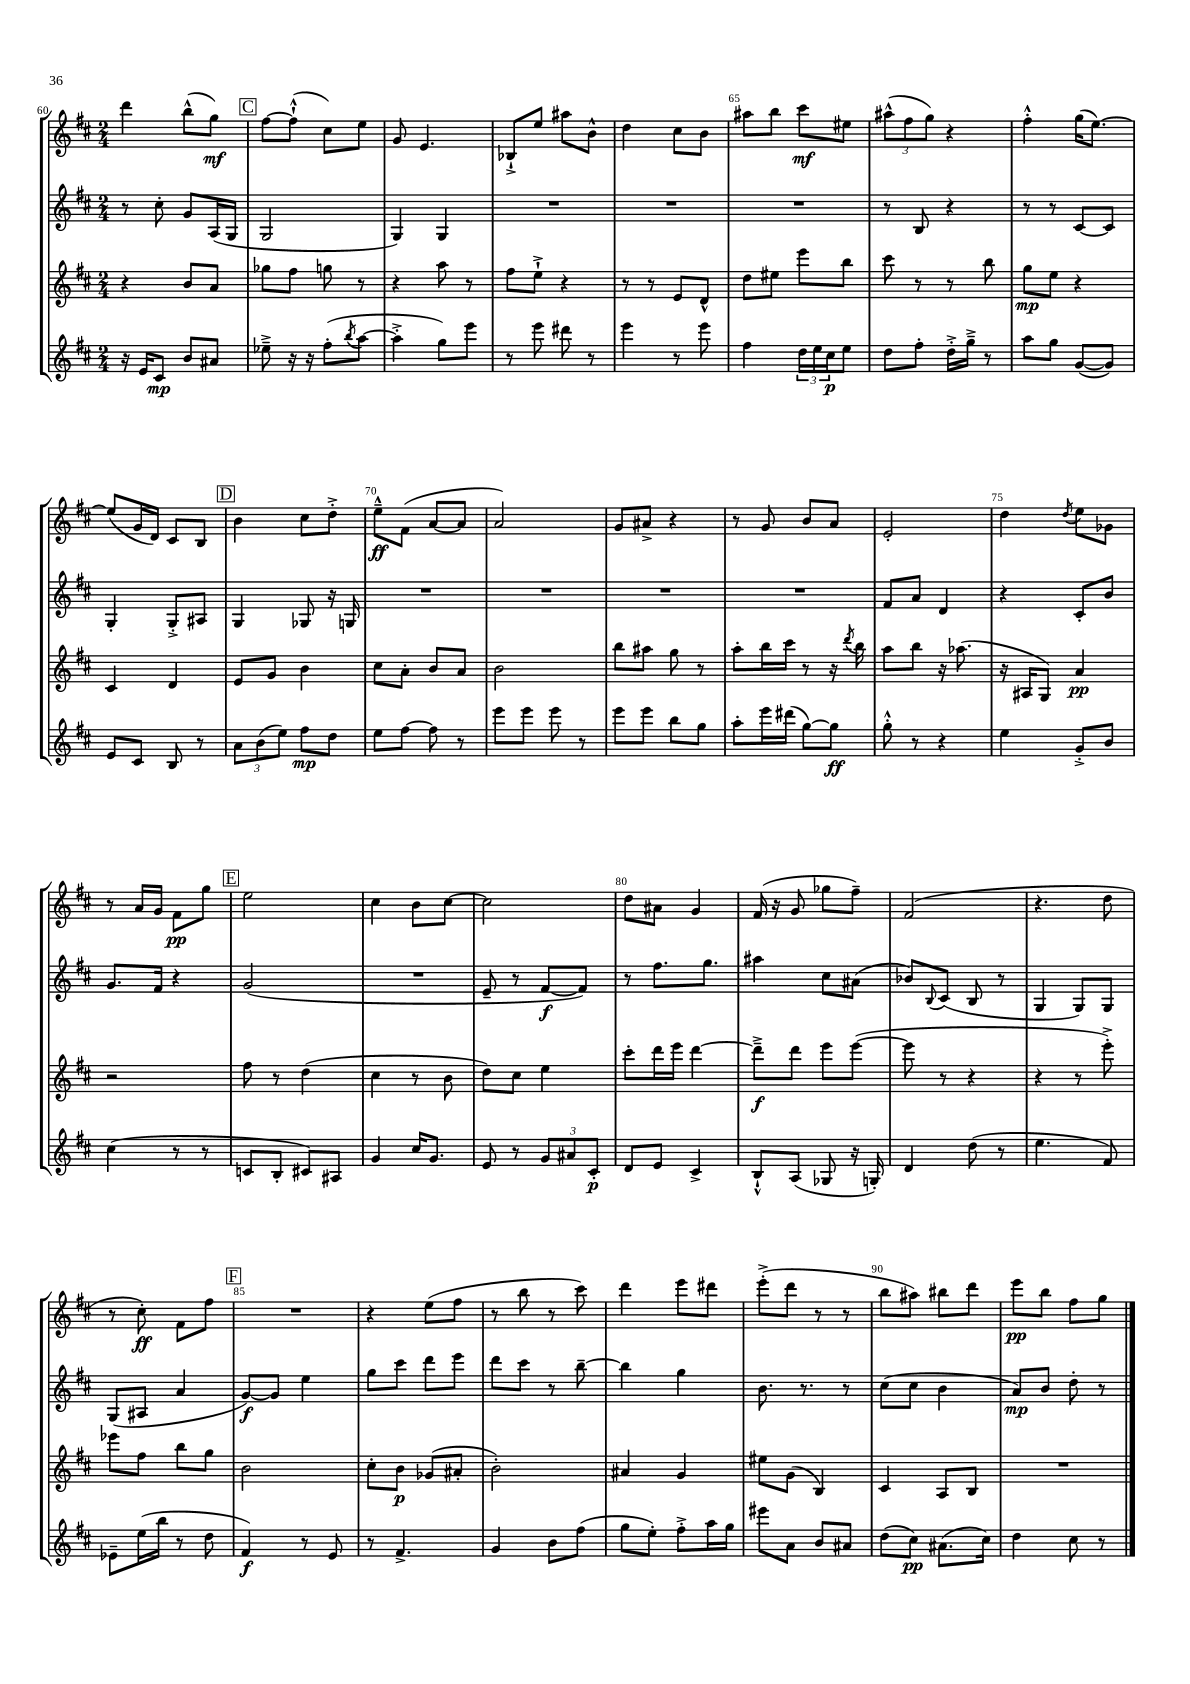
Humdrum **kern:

**kern	**dynam	**kern	**dynam	**kern	**dynam	**kern	**dynam
*part4	*part4	*part3	*part3	*part2	*part2	*part1	*part1
*staff4	*staff4	*staff3	*staff3	*staff2	*staff2	*staff1	*staff1
*clefG2	*	*clefG2	*	*clefG2	*	*clefG2	*
*k[f#c#]	*	*k[f#c#]	*	*k[f#c#]	*	*k[f#c#]	*
*M2/4	*	*M2/4	*	*M2/4	*	*M2/4	*
=60	=60	=60	=60	=60	=60	=60	=60
16r	.	4r	.	8r	.	4ddd\	.
16e/KL	.	.	.	.	.	.	.
8c#/J	mp	.	.	8cc#'\	.	.	.
8b/L	.	8b/L	.	8g/L	.	(8bb^^\L	.
8a#X/J	.	8a/J	.	(16A/L	.	8gg\J)	mf
.	.	.	.	16G/JJ	.	.	.
!!LO:REH:place=s1:t=C
=61	=61	=61	=61	=61	=61	=61	=61
8ee-X~^\	.	8gg-X\L	.	2G/	.	[8ff#\L	.
16r	.	8ff#\J	.	.	.	(8ff#`^^\J]	.
16r	.	.	.	.	.	.	.
(8ff#'\L	.	8ggn\	.	.	.	8cc#\L)	.
8qbb/	.	.	.	.	.	.	.
[8aa\J	.	8r	.	.	.	8ee\J	.
=62	=62	=62	=62	=62	=62	=62	=62
4aa'^\]	.	4r	.	4G/)	.	8g/	.
.	.	.	.	.	.	4.e/	.
8gg\L)	.	8aa\	.	4G/	.	.	.
8eee\J	.	8r	.	.	.	.	.
=63	=63	=63	=63	=63	=63	=63	=63
8r	.	8ff#\L	.	2r	.	8B-X`^/L	.
8eee\	.	8ee`^\J	.	.	.	8ee/J	.
8ddd#X\	.	4r	.	.	.	8aa#X\L	.
8r	.	.	.	.	.	8b^^\J	.
=64	=64	=64	=64	=64	=64	=64	=64
4eee\	.	8r	.	2r	.	4dd\	.
.	.	8r	.	.	.	.	.
8r	.	8e/L	.	.	.	8cc#\L	.
8eee\	.	8d^^/J	.	.	.	8b\J	.
=65	=65	=65	=65	=65	=65	=65	=65
4ff#\	.	8dd\L	.	2r	.	8aa#X\L	.
.	.	8ee#X\J	.	.	.	8bb\J	.
24dd\LL	.	8eee\L	.	.	.	8ccc#\L	mf
24ee\	.	.	.	.	.	.	.
24cc#\J	p	.	.	.	.	.	.
8ee\J	.	8bb\J	.	.	.	8ee#X\J	.
=66	=66	=66	=66	=66	=66	=66	=66
8dd\L	.	8ccc#\	.	8r	.	(12aa#X^^\L	.
.	.	.	.	.	.	12ff#\	.
8ff#'\J	.	8r	.	8B/	.	.	.
.	.	.	.	.	.	12gg\J)	.
16dd'^\LL	.	8r	.	4r	.	4r	.
16gg~^\JJ	.	.	.	.	.	.	.
8r	.	8bb\	.	.	.	.	.
=67	=67	=67	=67	=67	=67	=67	=67
8aa\L	.	8gg\L	mp	8r	.	4ff#'^^\	.
8gg\J	.	8ee\J	.	8r	.	.	.
([8g/L	.	4r	.	[8c#/L	.	(16gg\KL	.
.	.	.	.	.	.	[8.ee\J)	.
8g/J])	.	.	.	8c#/J]	.	.	.
!!LO:LB:g=z
=68	=68	=68	=68	=68	=68	=68	=68
8e/L	.	4c#/	.	4G'/	.	(8ee/L]	.
8c#/J	.	.	.	.	.	16g/L	.
.	.	.	.	.	.	16d/JJ)	.
8B/	.	4d/	.	8G'^/L	.	8c#/L	.
8r	.	.	.	8A#X/J	.	8B/J	.
!!LO:REH:place=s1:t=D
=69	=69	=69	=69	=69	=69	=69	=69
12a\L	.	8e/L	.	4G/	.	4b\	.
(12b\	.	.	.	.	.	.	.
.	.	8g/J	.	.	.	.	.
12ee\J)	.	.	.	.	.	.	.
8ff#\L	mp	4b\	.	8G-X/	.	8cc#\L	.
8dd\J	.	.	.	16r	.	8dd'^\J	.
.	.	.	.	16Gn/	.	.	.
=70	=70	=70	=70	=70	=70	=70	=70
8ee\L	.	8cc#\L	.	2r	.	8ee~^^\L	ff
[8ff#\J	.	8a'\J	.	.	.	(8f#\J	.
8ff#\]	.	8b/L	.	.	.	[8a/L	.
8r	.	8a/J	.	.	.	8a/J]	.
=71	=71	=71	=71	=71	=71	=71	=71
8eee\L	.	2b\	.	2r	.	2a/)	.
8eee\J	.	.	.	.	.	.	.
8eee\	.	.	.	.	.	.	.
8r	.	.	.	.	.	.	.
=72	=72	=72	=72	=72	=72	=72	=72
8eee\L	.	8bb\L	.	2r	.	8g/L	.
8eee\J	.	8aa#X\J	.	.	.	8a#X^/J	.
8bb\L	.	8gg\	.	.	.	4r	.
8gg\J	.	8r	.	.	.	.	.
=73	=73	=73	=73	=73	=73	=73	=73
8aa'\L	.	8aa'\L	.	2r	.	8r	.
16eee\L	.	16bb\L	.	.	.	8g/	.
(16ddd#X\JJ	.	16ccc#\JJ	.	.	.	.	.
[8gg\L)	.	8r	.	.	.	8b/L	.
8gg\J]	ff	16r	.	.	.	8a/J	.
.	.	8qddd/	.	.	.	.	.
.	.	16bb\	.	.	.	.	.
=74	=74	=74	=74	=74	=74	=74	=74
8gg'^^\	.	8aa\L	.	8f#/L	.	2e'/	.
8r	.	8bb\J	.	8a/J	.	.	.
4r	.	16r	.	4d/	.	.	.
.	.	(8.aa-X\	.	.	.	.	.
=75	=75	=75	=75	=75	=75	=75	=75
4ee\	.	16r	.	4r	.	4dd\	.
.	.	16A#X/KL	.	.	.	.	.
.	.	8G/J)	.	.	.	.	.
.	.	.	.	.	.	8qdd/	.
8g'^/L	.	4a/	pp	8c#'/L	.	8ee\L	.
8b/J	.	.	.	8b/J	.	8g-X\J	.
!!LO:LB:g=z
=76	=76	=76	=76	=76	=76	=76	=76
(4cc#\	.	2r	.	8.g/L	.	8r	.
.	.	.	.	.	.	16a/LL	.
.	.	.	.	16f#/Jk	.	16g/JJ	.
8r	.	.	.	4r	.	8f#\L	pp
8r	.	.	.	.	.	8gg\J	.
!!LO:REH:place=s1:t=E
=77	=77	=77	=77	=77	=77	=77	=77
8cn/L	.	8ff#\	.	(2g/	.	2ee\	.
8B'/J	.	8r	.	.	.	.	.
8c#X/L)	.	(4dd\	.	.	.	.	.
8A#X/J	.	.	.	.	.	.	.
=78	=78	=78	=78	=78	=78	=78	=78
4g/	.	4cc#\	.	2r	.	4cc#\	.
16cc#/KL	.	8r	.	.	.	8b\L	.
8.g/J	.	.	.	.	.	.	.
.	.	8b\	.	.	.	[8cc#\J	.
=79	=79	=79	=79	=79	=79	=79	=79
8e/	.	8dd\L)	.	8e~/	.	2cc#\]	.
8r	.	8cc#\J	.	8r	.	.	.
12g/L	.	4ee\	.	[8f#/L	f	.	.
12a#X/	.	.	.	.	.	.	.
.	.	.	.	8f#/J])	.	.	.
12c#'/J	p	.	.	.	.	.	.
=80	=80	=80	=80	=80	=80	=80	=80
8d/L	.	8ccc#'\L	.	8r	.	8dd\L	.
8e/J	.	16ddd\L	.	8.ff#\L	.	8a#X\J	.
.	.	16eee\JJ	.	.	.	.	.
4c#^/	.	[4ddd\	.	.	.	4g/	.
.	.	.	.	8.gg\J	.	.	.
=81	=81	=81	=81	=81	=81	=81	=81
8B`^^/L	.	8ddd~^\L]	f	4aa#X\	.	(16f#/	.
.	.	.	.	.	.	16r	.
(8A/J	.	8ddd\J	.	.	.	8g/	.
8G-X/	.	8eee\L	.	8cc#\L	.	8gg-X\L	.
16r	.	([8eee\J	.	(8a#X\J	.	8ff#~\J)	.
16Gn'/)	.	.	.	.	.	.	.
=82	=82	=82	=82	=82	=82	=82	=82
4d/	.	8eee\]	.	8b-X/L)	.	(2f#/	.
.	.	.	.	8qqB/	.	.	.
.	.	8r	.	(8c#/J	.	.	.
(8dd\	.	4r	.	8B/	.	.	.
8r	.	.	.	8r	.	.	.
=83	=83	=83	=83	=83	=83	=83	=83
4.ee\	.	4r	.	4G/	.	4.r	.
.	.	8r	.	8G/L)	.	.	.
8f#/)	.	8eee'^\)	.	8G/J	.	8dd\	.
!!LO:LB:g=z
=84	=84	=84	=84	=84	=84	=84	=84
8e-X~\L	.	8eee-X\L	.	(8G/L	.	8r	.
(16ee\L	.	8ff#\J	.	8A#X/J	.	8cc#'\)	ff
16bb\JJ	.	.	.	.	.	.	.
8r	.	8bb\L	.	4a/	.	8f#\L	.
8dd\	.	8gg\J	.	.	.	8ff#\J	.
!!LO:REH:place=s1:t=F
=85	=85	=85	=85	=85	=85	=85	=85
4f#/)	f	2b\	.	[8g/L)	f	2r	.
.	.	.	.	8g/J]	.	.	.
8r	.	.	.	4ee\	.	.	.
8e/	.	.	.	.	.	.	.
=86	=86	=86	=86	=86	=86	=86	=86
8r	.	8cc#'\L	.	8gg\L	.	4r	.
4.f#^/	.	8b\J	p	8ccc#\J	.	.	.
.	.	(8g-X/L	.	8ddd\L	.	(8ee\L	.
.	.	8a#X'/J	.	8eee\J	.	8ff#\J	.
=87	=87	=87	=87	=87	=87	=87	=87
4g/	.	2b'\)	.	8ddd\L	.	8r	.
.	.	.	.	8ccc#\J	.	8bb\	.
8b\L	.	.	.	8r	.	8r	.
(8ff#\J	.	.	.	[8bb~\	.	8ccc#\)	.
=88	=88	=88	=88	=88	=88	=88	=88
8gg\L	.	4a#X/	.	4bb\]	.	4ddd\	.
8ee'\J)	.	.	.	.	.	.	.
8ff#'^\L	.	4g/	.	4gg\	.	8eee\L	.
16aa\L	.	.	.	.	.	8ddd#X\J	.
16gg\JJ	.	.	.	.	.	.	.
=89	=89	=89	=89	=89	=89	=89	=89
8eee#X\L	.	8ee#X\L	.	8.b\	.	(8eee'^\L	.
8a\J	.	(8g\J	.	.	.	8ddd\J	.
.	.	.	.	8.r	.	.	.
8b/L	.	4B/)	.	.	.	8r	.
8a#X/J	.	.	.	8r	.	8r	.
=90	=90	=90	=90	=90	=90	=90	=90
(8dd\L	.	4c#/	.	(8cc#\L	.	8bb\L	.
8cc#\J)	pp	.	.	8cc#\J	.	8aa#X\J)	.
(8.a#X\L	.	8A/L	.	4b\	.	8bb#X\L	.
.	.	8B/J	.	.	.	8ddd\J	.
16cc#\Jk)	.	.	.	.	.	.	.
=91	=91	=91	=91	=91	=91	=91	=91
4dd\	.	2r	.	8a/L)	mp	8eee\L	pp
.	.	.	.	8b/J	.	8bb\J	.
8cc#\	.	.	.	8dd'\	.	8ff#\L	.
8r	.	.	.	8r	.	8gg\J	.
==	==	==	==	==	==	==	==
*-	*-	*-	*-	*-	*-	*-	*-
